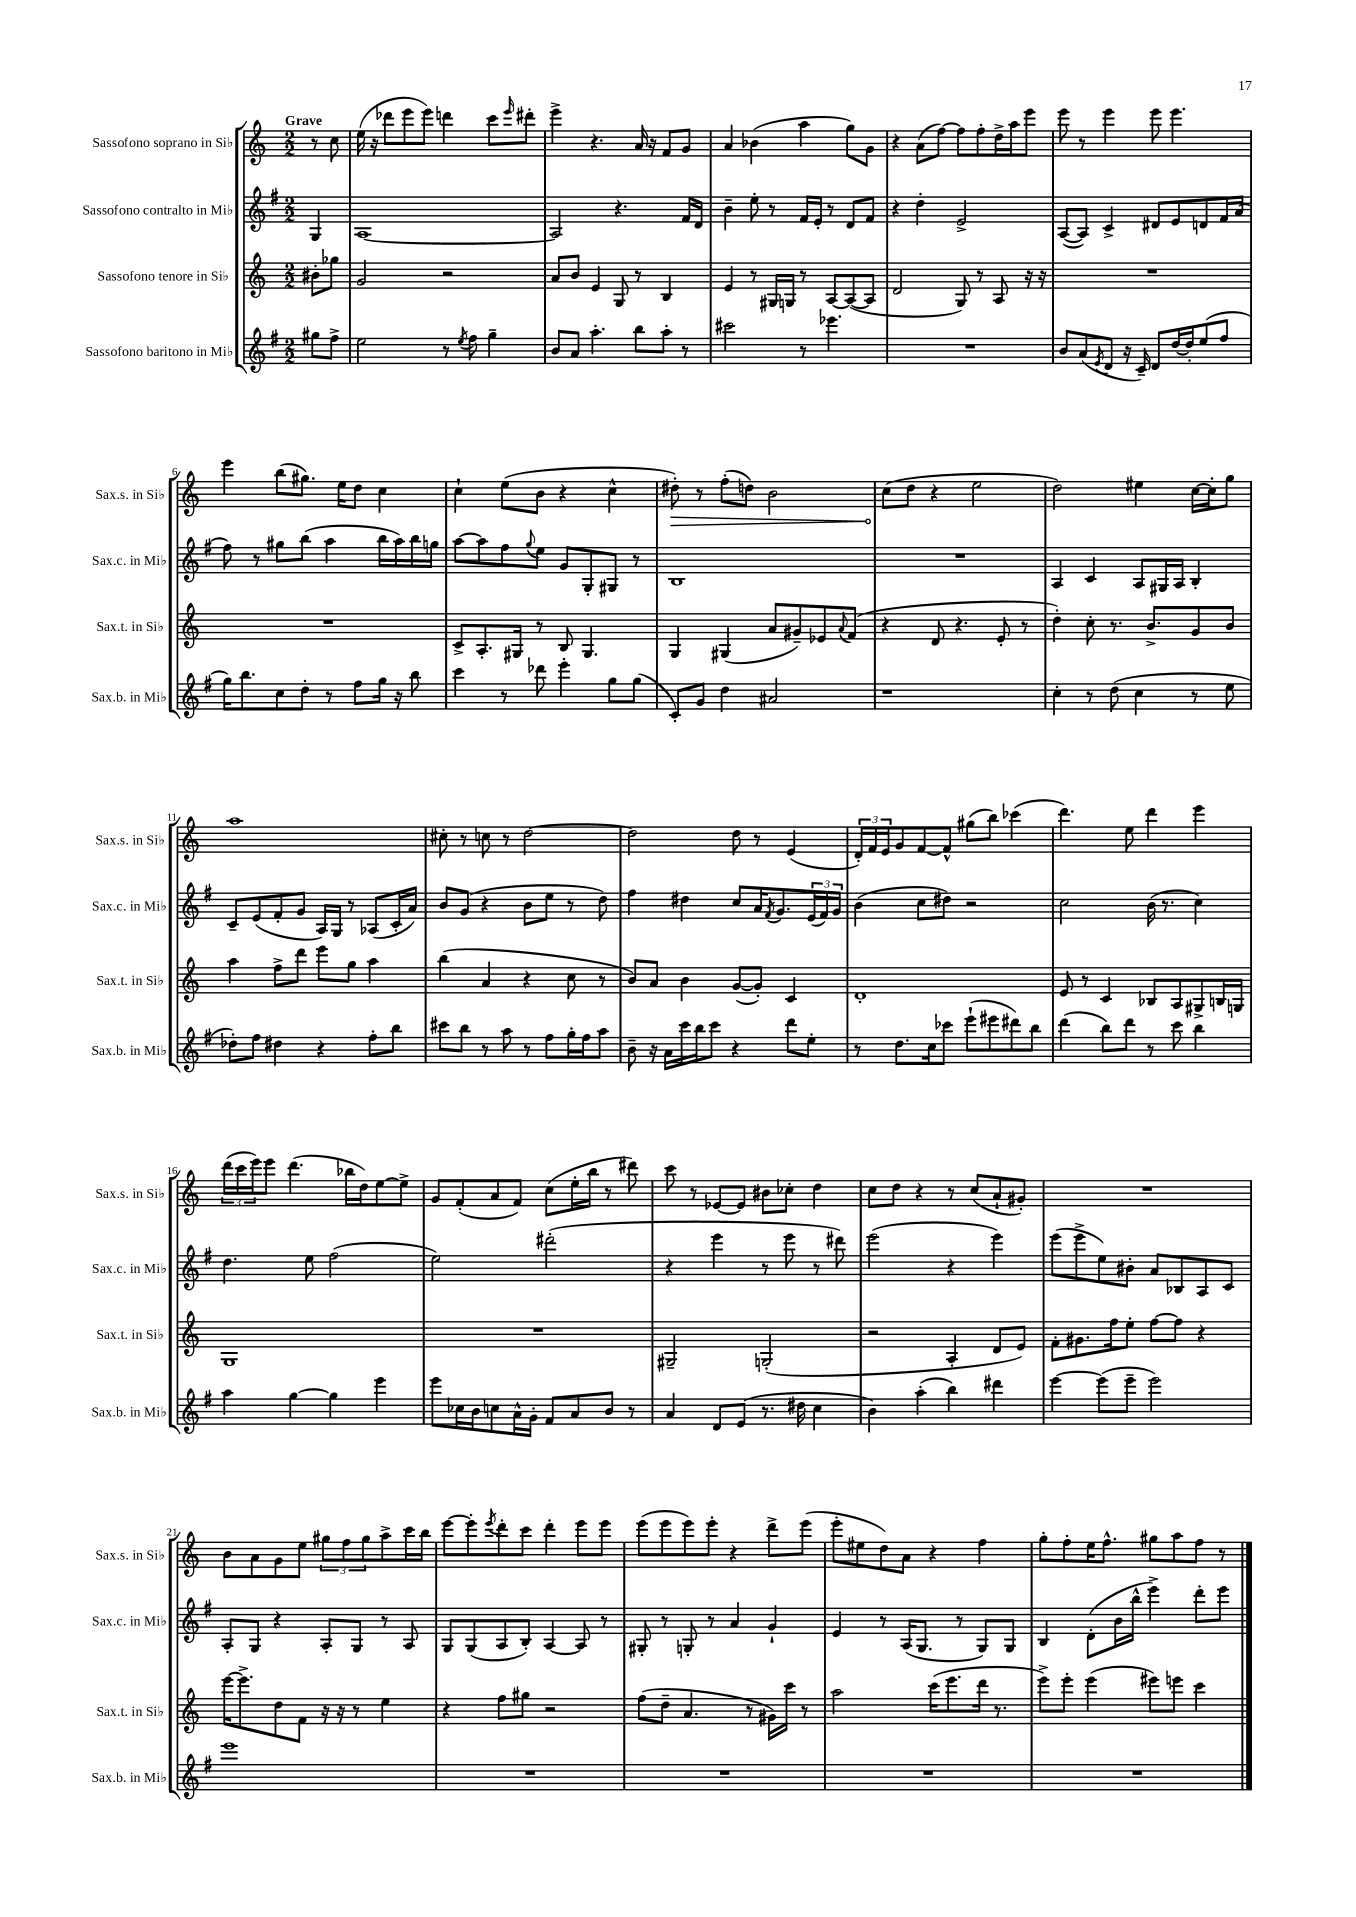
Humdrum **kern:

**kern	**kern	**kern	**kern	**dynam
*part4	*part3	*part2	*part1	*part1
*staff4	*staff3	*staff2	*staff1	*staff1
*I"Sassofono baritono in Mi♭	*I"Sassofono tenore in Si♭	*I"Sassofono contralto in Mi♭	*I"Sassofono soprano in Si♭	*
*I'Sax.b. in Mi♭	*I'Sax.t. in Si♭	*I'Sax.c. in Mi♭	*I'Sax.s. in Si♭	*
*clefG2	*clefG2	*clefG2	*clefG2	*
*k[f#]	*k[]	*k[f#]	*k[]	*
*M2/2	*M2/2	*M2/2	*M2/2	*
=	=	=	=	=
!	!	!	!LO:TX:a:B:t=Grave	!
8gg#X\L	8b#X'\L	4G/	8r	.
8ff#^\J	8gg-X\J	.	8cc\	.
=1	=1	=1	=1	=1
2ee\	2g/	[1A	(16ee\	.
.	.	.	16r	.
.	.	.	8ddd-X\L	.
.	.	.	8eee\	.
.	.	.	8eee\J)	.
8r	2r	.	4dddn\	.
8qee/	.	.	.	.
8ff#\	.	.	.	.
4gg~\	.	.	8ccc\L	.
.	.	.	16qqeee/	.
.	.	.	8ddd#X'\J	.
=2	=2	=2	=2	=2
8b/L	8a/L	2A/]	4eee^\	.
8a/J	8b/J	.	.	.
4.aa'\	4e/	.	4.r	.
.	8G/	4.r	.	.
8bb\L	8r	.	16a/	.
.	.	.	16r	.
8aa'\J	4B/	.	8f/L	.
8r	.	16f#/LL	8g/J	.
.	.	16d/JJ	.	.
=3	=3	=3	=3	=3
2ccc#X\	4e/	4b~\	4a/	.
.	8r	8ee'\	(4b-X\	.
.	16G#X/LL	8r	.	.
.	16Gn/JJ	.	.	.
8r	8r	16f#/LL	4aa\	.
.	.	16e'/JJ	.	.
4.eee-X\	[8A/L	8r	.	.
.	(8A/_	8d/L	8gg\L)	.
.	8A/J]	8f#/J	8g\J	.
=4	=4	=4	=4	=4
1r	2d/	4r	4r	.
.	.	4dd'\	(8a\L	.
.	.	.	[8ff\J)	.
.	8G/)	2e^/	8ff\L]	.
.	8r	.	8ff'\	.
.	8A/	.	16dd^\L	.
.	.	.	16aa\J	.
.	16r	.	8eee\J	.
.	16r	.	.	.
=5	=5	=5	=5	=5
8b/L	1r	([8A/L	8eee\	.
(8a/	.	8A/J])	8r	.
8qe/	.	.	.	.
8d/J	.	4c^/	4eee\	.
16r	.	.	.	.
16c~/)	.	.	.	.
8d/L	.	8d#X/L	8eee\	.
[16dd/L	.	8e/	4.eee\	.
16dd'/J]	.	.	.	.
(8ee/	.	8dn/	.	.
8ff#/J	.	16f#/L	.	.
.	.	(16a/JJ	.	.
!!LO:LB:g=z
=6	=6	=6	=6	=6
16gg\KL)	1r	8ff#\)	4eee\	.
8.bb\	.	.	.	.
.	.	8r	.	.
8cc\	.	8gg#X\L	(8bb\L	.
8dd'\J	.	(8bb\J	8.gg#X\J)	.
8r	.	4aa\	.	.
.	.	.	16ee\KL	.
8ff#\L	.	.	8dd\J	.
16gg\Jk	.	16bb\LL	4cc\	.
16r	.	16aa\)	.	.
8bb\	.	16bb\	.	.
.	.	16ggn\JJ	.	.
=7	=7	=7	=7	=7
4ccc\	8c^/L	[8aa\L	4cc`\	.
.	8.A'/	8aa\]	.	.
8r	.	8ff#\	(8ee\L	.
.	16G#X/Jk	.	.	.
.	.	8qqgg/	.	.
8ddd-X\	8r	8ee\J	8b\J	.
4eee'\	8B/	8g/L	4r	.
.	4.G#/	8G'/	.	.
8gg\L	.	8G#X/J	4cc^^\	.
(8gg\J	.	8r	.	.
=8	=8	=8	=8	=8
!	!	!	!	!LO:HP:b
8c'/L)	4G/	1B	8dd#X'\)	>
8g/J	.	.	8r	.
4dd\	(4G#X/	.	(8ff'\L	.
.	.	.	8ddn\J)	.
2a#X/	8a/L	.	2b\	.
.	8g#X~/)	.	.	.
.	8e-X/	.	.	.
.	8qqa/	.	.	.
.	(8f/J	.	.	.
=9	=9	=9	=9	=9
1r	4r	1r	(8cc\L	.
.	.	.	8dd\J	]
.	8d/	.	4r	.
.	4.r	.	.	.
.	.	.	2ee\	.
.	8e'/	.	.	.
.	8r	.	.	.
=10	=10	=10	=10	=10
4cc'\	4dd'\)	4A/	2dd\)	.
8r	8cc'\	4c/	.	.
(8dd\	8.r	.	.	.
4cc\	.	8A/L	4ee#X\	.
.	8.b^/L	.	.	.
.	.	16G#X/L	.	.
.	.	16A/JJ	.	.
8r	8g/	4B'/	[16cc\LL	.
.	.	.	16cc'\J]	.
8ee\	8b/J	.	8gg\J	.
!!LO:LB:g=z
=11	=11	=11	=11	=11
8dd-X'\L)	4aa\	8c~/L	1aa	.
8ff#\J	.	(8e/	.	.
4dd#X\	8ff^\L	8f#'/	.	.
.	8ddd\J	8g/J	.	.
4r	8eee\L	16A/LL)	.	.
.	.	16G/JJ	.	.
.	8gg\J	8r	.	.
8ff#'\L	4aa\	(8A-X/L	.	.
8bb\J	.	16c'/L	.	.
.	.	16a/JJ)	.	.
=12	=12	=12	=12	=12
8ccc#X\L	(4bb\	8b/L	8cc#X'\	.
8bb\J	.	(8g/J	8r	.
8r	4a/	4r	8ccn\	.
8aa\	.	.	8r	.
8r	4r	8b\L	[2dd\	.
8ff#\L	.	8ee\J	.	.
16gg'\L	8cc\	8r	.	.
16ff#\J	.	.	.	.
8aa\J	8r	8dd\)	.	.
=13	=13	=13	=13	=13
8b~\	8b/L)	4ff#\	2dd\]	.
16r	8a/J	.	.	.
16a\LL	.	.	.	.
16ccc\	4b\	4dd#X\	.	.
16bb\J	.	.	.	.
8ccc\J	.	.	.	.
4r	([8g/L	8cc/L	8dd\	.
.	8g'/J])	16a/K	8r	.
.	.	8qf#/	.	.
.	.	8.g/	.	.
8ddd\L	4c/	.	(4e/	.
8ee'\J	.	(24e/L	.	.
.	.	24f#/)	.	.
.	.	24g/JJ	.	.
=14	=14	=14	=14	=14
8r	1d'	(4b\	24d'/LL)	.
.	.	.	24f/	.
.	.	.	24e/J	.
8.dd\L	.	.	8g/	.
.	.	8cc\L	[8f/	.
16cc\k	.	.	.	.
8ccc-X\J	.	8dd#X\J)	8f^^/J]	.
(8eee`\L	.	2r	(8gg#X\L	.
8eee#X\	.	.	8bb\J)	.
8ddd#X\)	.	.	(4ccc-X\	.
8bb\J	.	.	.	.
=15	=15	=15	=15	=15
(4ddd\	8e/	2cc\	4.ddd\)	.
.	8r	.	.	.
8bb\L)	4c/	.	.	.
8ddd\J	.	.	8ee\	.
8r	8B-X/L	(16b\	4ddd\	.
.	.	8.r	.	.
8ccc\	8A/	.	.	.
4bb\	8G#X^/	4cc\)	4eee\	.
.	16Bn/L	.	.	.
.	16Gn/JJ	.	.	.
!!LO:LB:g=z
=16	=16	=16	=16	=16
4aa\	1G	4.dd\	(24ddd\LL	.
.	.	.	24ccc\	.
.	.	.	24eee\J)	.
.	.	.	8eee\J	.
[4gg\	.	.	(4.ddd\	.
.	.	8ee\	.	.
4gg\]	.	(2ff#\	.	.
.	.	.	16bb-X\LL	.
.	.	.	16dd\J)	.
4eee\	.	.	[8ee\	.
.	.	.	8ee^\J]	.
=17	=17	=17	=17	=17
8eee\L	1r	2ee\)	8g/L	.
16cc-X\L	.	.	(8f'/	.
16b\J	.	.	.	.
8ccn\	.	.	8a/	.
16a^^\L	.	.	8f/J)	.
16g'\JJ	.	.	.	.
8f#/L	.	(2ddd#X'\	(8cc\L	.
8a/	.	.	16ee'\L	.
.	.	.	16bb\JJ	.
8b/J	.	.	8r	.
8r	.	.	8ddd#X\)	.
=18	=18	=18	=18	=18
4a/	2G#X~/	4r	8ccc\	.
.	.	.	8r	.
8d/L	.	4eee\	[8e-X/L	.
(8e/J	.	.	8e-/J]	.
8.r	(2Gn'/	8r	8b#X\L	.
.	.	8eee\	8cc-X'\J	.
16dd#X\	.	.	.	.
4cc\	.	8r	4dd\	.
.	.	8ddd#X\)	.	.
=19	=19	=19	=19	=19
4b\)	2r	(2eee\	8cc\L	.
.	.	.	8dd\J	.
(4aa'\	.	.	4r	.
4bb\)	4A'/	4r	8r	.
.	.	.	(8cc/L	.
4ddd#X\	8d/L	4eee\)	8a`/	.
.	8e/J)	.	8g#X'/J)	.
=20	=20	=20	=20	=20
[4eee\	8f'\L	(8eee\L	1r	.
.	8.g#X\	8eee^\	.	.
(8eee\L]	.	8ee\)	.	.
.	16ff\k	.	.	.
8eee~\J	8ee'\J	8b#X'\J	.	.
2eee\)	[8ff\L	8a/L	.	.
.	8ff\J]	8B-X/	.	.
.	4r	8A/	.	.
.	.	8c/J	.	.
!!LO:LB:g=z
=21	=21	=21	=21	=21
1eee	[16eee\KL	8A'/L	8b\L	.
.	8.eee^\]	.	.	.
.	.	8G/J	8a\	.
.	8dd\	4r	8g\	.
.	8f\J	.	8ee\J	.
.	16r	8A'/L	12gg#X\L	.
.	16r	.	.	.
.	.	.	12ff\	.
.	8r	8G/J	.	.
.	.	.	12gg#\	.
.	4ee\	8r	8aa^\	.
.	.	8A/	16ccc\L	.
.	.	.	16bb\JJ	.
=22	=22	=22	=22	=22
1r	4r	8G/L	[8eee\L	.
.	.	(8G/	8eee'\]	.
.	.	.	8qeee/	.
.	8ff\L	8A/	8ddd'\	.
.	8gg#X\J	8B'/J)	8ccc\J	.
.	2r	[4A/	4ddd'\	.
.	.	8A/]	8eee\L	.
.	.	8r	8eee\J	.
=23	=23	=23	=23	=23
1r	(8ff\L	8G#X'/	(8eee\L	.
.	8dd~\J	8r	8eee\	.
.	4.a/	8Gn'/	8eee\)	.
.	.	8r	8eee'\J	.
.	.	4a/	4r	.
.	8r	.	.	.
.	16g#X\LL)	4g`/	8ddd^\L	.
.	16ccc\JJ	.	.	.
.	8r	.	(8eee\J	.
=24	=24	=24	=24	=24
1r	2aa\	4e/	8eee'\L	.
.	.	.	8ee#X\	.
.	.	8r	8dd\)	.
.	.	(16A/KL	8a\J	.
.	.	8.G/J	.	.
.	(16ccc\KL	.	4r	.
.	8.eee\	.	.	.
.	.	8r	.	.
.	16ddd\Jk	8G/L)	4ff\	.
.	8.r	.	.	.
.	.	8G/J	.	.
=25	=25	=25	=25	=25
1r	8eee^\L)	4B/	8gg'\L	.
.	8eee'\J	.	8ff'\	.
.	(4eee\	(8d'\L	16ee\K	.
.	.	.	8.ff^^\J	.
.	.	16b\L	.	.
.	.	16bb^^\JJ	.	.
.	8eee#X\L)	4eee^\)	8gg#X\L	.
.	8eeen\J	.	8aa\	.
.	4ccc\	8ddd'\L	8ff\J	.
.	.	8eee\J	8r	.
==	==	==	==	==
*-	*-	*-	*-	*-
